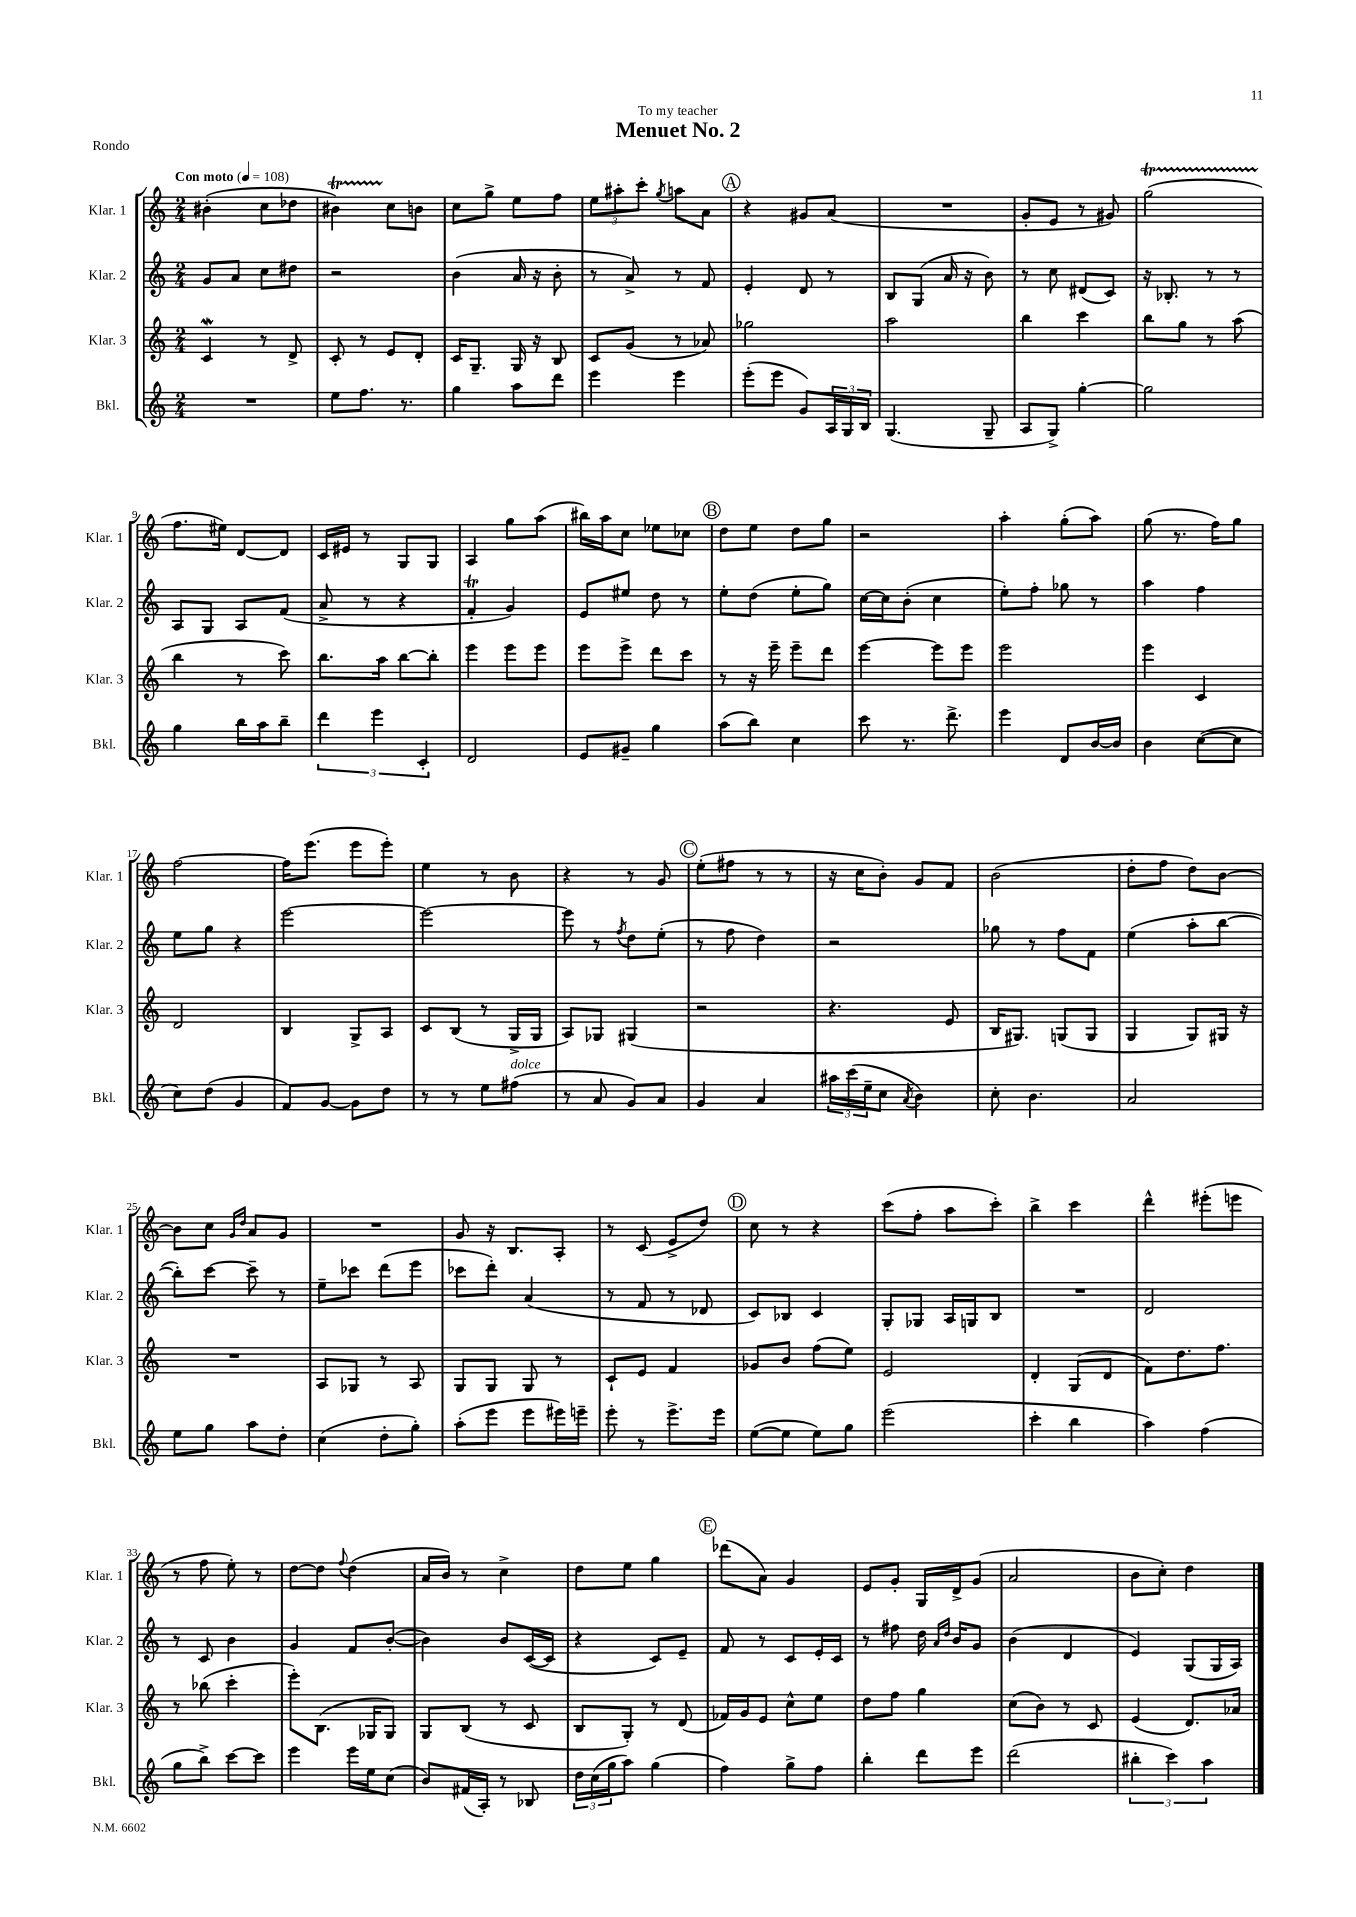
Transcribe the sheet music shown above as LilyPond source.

\header { title = "Menuet No. 2" dedication = "To my teacher" piece = "Rondo" }
<<
\new StaffGroup <<
\new Staff = "s0" \with { instrumentName = "Klar. 1" shortInstrumentName = "Klar. 1" } {
    \clef treble \key c \major \numericTimeSignature \time 2/4 \tempo "Con moto" 4 = 108
    bis'4-.( c''8 des''8 |
    bis'4\startTrillSpan) c''8\stopTrillSpan b'8 |
    c''8 g''8-> e''8 f''8 |
    \tuplet 3/2 { e''8 ais''8-. c'''8-. } \acciaccatura { g''8 } a''8 a'8 |
    \mark \markup { \circle "A" } r4 gis'8 a'8( |
    R2 |
    g'8-. e'8 r8 gis'8) |
    g''2\startTrillSpan( |
    f''8.\stopTrillSpan eis''16) d'8~ d'8 |
    c'16 eis'16 r8 g8 g8 |
    a4 g''8 a''8( |
    bis''16) a''16 c''8 ees''8 ces''8 |
    \mark \markup { \circle "B" } d''8 e''8 d''8 g''8 |
    r2 |
    a''4-. g''8-.( a''8) |
    g''8( r8. f''16) g''8 |
    f''2~ |
    f''16 e'''8.( e'''8 e'''8-.) |
    e''4 r8 b'8 |
    r4 r8 g'8 |
    \mark \markup { \circle "C" } e''8-.( fis''8 r8 r8 |
    r16 c''16 b'8-.) g'8 f'8 |
    b'2( |
    d''8-. f''8 d''8) b'8~ |
    b'8 c''8 \grace { g'16 d''16 } a'8 g'8 |
    R2 |
    g'8 r16 b8. a8-. |
    r8 c'8( e'8-> d''8) |
    \mark \markup { \circle "D" } c''8 r8 r4 |
    c'''8( f''8-. a''8 c'''8-.) |
    b''4-> c'''4 |
    d'''4-^ eis'''8-.( e'''8 |
    r8 f''8 e''8-.) r8 |
    d''8~ d''8 \appoggiatura { f''8 } d''4( |
    a'16 b'16) r8 c''4-> |
    d''8 e''8 g''4 |
    \mark \markup { \circle "E" } des'''8( a'8) g'4 |
    e'8 g'8-. g16 d'16-> g'8( |
    a'2 |
    b'8 c''8-.) d''4 \bar "|." |
}
\new Staff = "s1" \with { instrumentName = "Klar. 2" shortInstrumentName = "Klar. 2" } {
    \clef treble \key c \major \numericTimeSignature \time 2/4
    g'8 a'8 c''8 dis''8 |
    r2 |
    b'4( a'16 r16 b'8-. |
    r8 a'8->) r8 f'8 |
    \mark \markup { \circle "A" } e'4-. d'8 r8 |
    b8 g8( a'16 r16 b'8) |
    r8 c''8 dis'8( c'8) |
    r16 bes8.-. r8 r8 |
    a8 g8 a8 f'8( |
    a'8-> r8 r4 |
    f'4-.\trill g'4) |
    e'8 eis''8 d''8 r8 |
    \mark \markup { \circle "B" } e''8-. d''8( e''8-. g''8) |
    c''16~ c''16 b'8-.( c''4 |
    e''8-.) f''8-. ges''8 r8 |
    a''4 f''4 |
    e''8 g''8 r4 |
    e'''2~ |
    e'''2~ |
    e'''8 r8 \acciaccatura { f''8 } d''8 e''8-.( |
    \mark \markup { \circle "C" } r8 f''8 d''4) |
    r2 |
    ges''8 r8 f''8 f'8 |
    e''4( a''8-. b''8~ |
    b''8-.) c'''8~ c'''8-- r8 |
    e''8-- ces'''8 d'''8( e'''8 |
    ces'''8 d'''8-.) a'4( |
    r8 f'8 r8 des'8 |
    \mark \markup { \circle "D" } c'8) bes8 c'4 |
    g8-. ges8 a16 g16 b8 |
    R2 |
    d'2 |
    r8 c'8 b'4 |
    g'4 f'8 b'8~-.( |
    b'4) b'8 c'16~( c'16 |
    r4 c'8) e'8-- |
    \mark \markup { \circle "E" } f'8 r8 c'8 e'16-. c'16 |
    r8 fis''8 d''16 \grace { a'16 d''16 } b'16 g'8 |
    b'4( d'4 |
    e'4) g8( g16 a16) \bar "|." |
}
\new Staff = "s2" \with { instrumentName = "Klar. 3" shortInstrumentName = "Klar. 3" } {
    \clef treble \key c \major \numericTimeSignature \time 2/4
    c'4\mordent r8 d'8-> |
    c'8-. r8 e'8 d'8-. |
    c'16 g8.-- g16 r16 b8 |
    c'8 g'8( r8 aes'8) |
    \mark \markup { \circle "A" } ges''2 |
    a''2 |
    b''4 c'''4 |
    b''8 g''8 r8 a''8( |
    b''4 r8 c'''8) |
    b''8. a''16 b''8~ b''8-. |
    e'''4 e'''8 e'''8 |
    e'''8 e'''8-> d'''8 c'''8 |
    \mark \markup { \circle "B" } r8 r16 e'''16-- e'''8-- d'''8 |
    e'''4~ e'''8 e'''8 |
    e'''2 |
    e'''4 c'4 |
    d'2 |
    b4 g8-> a8 |
    c'8 b8( r8 g16-> g16 |
    a8) ges8 gis4( |
    \mark \markup { \circle "C" } r2 |
    r4. e'8 |
    b16 gis8.) g8( g8 |
    g4 g8) gis16 r16 |
    R2 |
    a8 ges8 r8 a8 |
    g8 g8 g8 r8 |
    c'8-! e'8 f'4 |
    \mark \markup { \circle "D" } ges'8 b'8 f''8( e''8) |
    e'2 |
    d'4-. g8( d'8 |
    f'8) d''8. f''8. |
    r8 bes''8( c'''4-. |
    e'''8-.) b8.( ges16 ges8) |
    g8 b8( r8 c'8 |
    b8 g8-.) r8 d'8( |
    \mark \markup { \circle "E" } fes'16) g'16 e'8 c''8-^ e''8 |
    d''8 f''8 g''4 |
    c''8( b'8) r8 c'8 |
    e'4( d'8.) aes'16 \bar "|." |
}
\new Staff = "s3" \with { instrumentName = "Bkl." shortInstrumentName = "Bkl." } {
    \clef treble \key c \major \numericTimeSignature \time 2/4
    R2 |
    e''8 f''8. r8. |
    g''4 a''8 d'''8 |
    e'''4 e'''4 |
    \mark \markup { \circle "A" } e'''8-.( e'''8 g'8) \tuplet 3/2 { a16 g16 b16 } |
    g4.( g8-- |
    a8 g8->) g''4~-. |
    g''2 |
    g''4 b''16 a''16 b''8-- |
    \tuplet 3/2 { d'''4 e'''4 c'4-. } |
    d'2 |
    e'8 gis'8-- g''4 |
    \mark \markup { \circle "B" } a''8( b''8) c''4 |
    c'''8 r8. d'''8.-> |
    e'''4 d'8 b'16~ b'16 |
    b'4 c''8~( c''8 |
    c''8) d''8( g'4 |
    f'8) g'8~ g'8 d''8 |
    r8 r8 e''8 fis''8^\markup { \italic "dolce" }( |
    r8 a'8 g'8) a'8 |
    \mark \markup { \circle "C" } g'4 a'4 |
    \tuplet 3/2 { ais''16 c'''16( e''16-- } c''8 \acciaccatura { a'8 } b'4) |
    c''8-. b'4. |
    a'2 |
    e''8 g''8 a''8 d''8-. |
    c''4( d''8-. g''8-.) |
    a''8-.( e'''8 e'''8 eis'''16) e'''16-- |
    e'''8-. r8 e'''8.-> e'''16 |
    \mark \markup { \circle "D" } e''8~( e''8 e''8) g''8 |
    e'''2( |
    c'''4-. b''4 |
    a''4) f''4( |
    g''8 b''8->) c'''8~ c'''8 |
    e'''4 e'''16 e''16 c''8( |
    b'8) fis'16( a16-.) r8 bes8 |
    \tuplet 3/2 { d''16 c''16( g''16 } a''8) g''4( |
    \mark \markup { \circle "E" } f''4) g''8-> f''8 |
    b''4-. d'''8 e'''8 |
    d'''2( |
    \tuplet 3/2 { bis''4-. c'''4) a''4 } \bar "|." |
}
>>
>>
